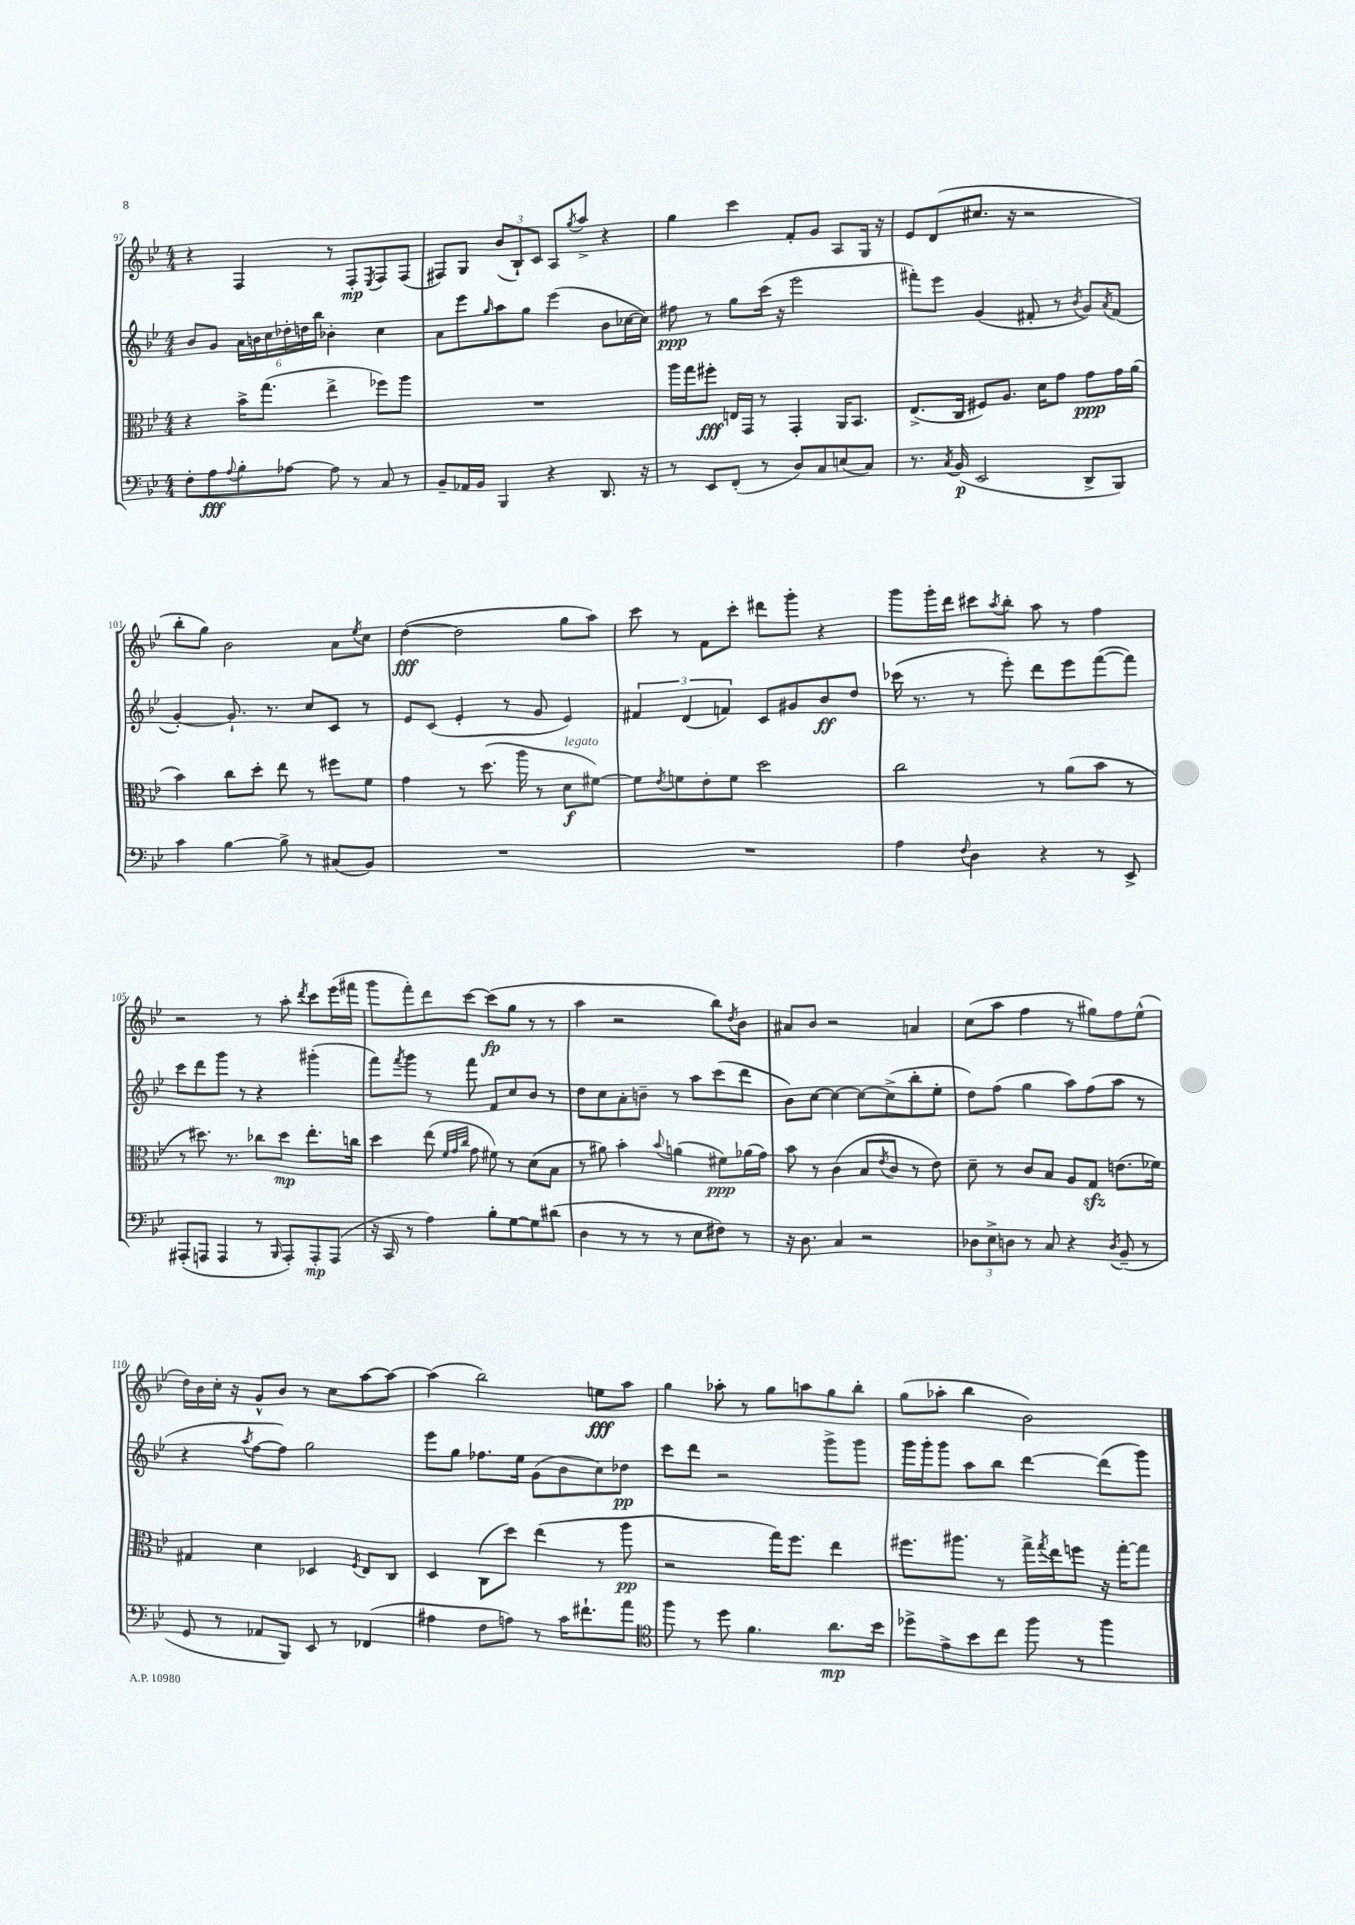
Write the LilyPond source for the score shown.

<<
\new StaffGroup <<
\new Staff = "s0" {
    \clef treble \key bes \major \numericTimeSignature \time 4/4
    r4 f4 r8 f8-.\mp \acciaccatura { ees8 } f8 f8( |
    fis8) g8 \tuplet 3/2 { bes'8( bes8-!) c'8 } a8 \acciaccatura { g''8 } a''8-> r4 |
    g''4 c'''4 f'8-. g'8 a8 g16 r16 |
    ees'8 d'8( cis''8. r16 r2 |
    bes''8-. g''8) bes'2 a'8 \acciaccatura { ees''8 } c''8 |
    d''4~\fff( d''2 g''8 a''8) |
    c'''8 r8 f'8 c'''8-. dis'''8 g'''8-. r4 |
    g'''8 g'''16-. d'''16 cis'''8 \acciaccatura { a''8 } bes''8-. a''8 r8 f''4 |
    r2 r8 a''8-. \acciaccatura { d'''8 } c'''8 ees'''16( fis'''16 |
    g'''8 f'''8-.) d'''8 c'''8~ c'''8\fp( g''8 r8 r8 |
    a''4 r2 bes''8) \acciaccatura { d''8 } bes'8 |
    ais'8 bes'8 r2 a'4 |
    c''8( a''8 f''4 r8 gis''8) f''8 ees''8-^( |
    d''16) bes'16 c''16-. r16 g'8-^ bes'8 r8 c''8 a''8~ a''8~ |
    a''4( bes''2) e''8\fff a''8 |
    g''4 aes''8-. r8 g''8 a''8 g''8 bes''8-. |
    g''8( aes''8-. bes''4 bes'2) \bar "|." |
}
\new Staff = "s1" {
    \clef treble \key bes \major \numericTimeSignature \time 4/4
    bes'8 g'8 \tuplet 6/4 { a'16 b'16 c''16 des''16-. d''16 bes''16 } bes'4-. c''4 |
    a'8 ees'''8 \grace { g''16 } a''8 g''8 ees'''4( bes'8 ces''16~ ces''16) |
    fis''8\ppp r8 g''8 c'''16( r16 ees'''2 |
    fis'''8-.) ees'''8 g'4( fis'8-. r8 \acciaccatura { bes'8 } g'8) \acciaccatura { a'8 } fis'8( |
    g'4~-.) g'8.-! r8. c''8 c'8 r8 |
    ees'8 c'8( ees'4-. r8 g'8 ees'4) |
    \tuplet 3/2 { fis'4 d'4( f'4) } c'8 gis'8 bes'8\ff d''8 |
    ces'''16( r8. r8 ees'''8-.) d'''8 ees'''8 f'''8~( f'''8) |
    c'''8 d'''8 g'''8 r8 r4 gis'''4-.( |
    f'''8) \acciaccatura { f'''8 } g'''8 r8 f'''8 f'8 c''8 bes'8 r8 |
    d''8 c''8 a'8-. b'8-- r8 a''8 c'''8( d'''8 |
    bes'8) c''8~ c''4~ c''8~ c''8->( bes''8-. ees''8-. |
    d''8) f''8( g''4 a''8) f''8( a''8 r8 |
    r4 \acciaccatura { a''8 } f''8~ f''8) g''2 |
    ees'''8 g''8 fes''8. ees''16 g'8( bes'8 c''8) des''8\pp |
    c'''8 d'''8 r2 g'''8-> g'''8 |
    g'''16 g'''16-. g'''8 a''8 bes''8 d'''4~ d'''8( g'''8) \bar "|." |
}
\new Staff = "s2" {
    \clef alto \key bes \major \numericTimeSignature \time 4/4
    r4 bes'16-> g''8.( ees''4-> fes''8) a''8 |
    R1 |
    a''16 g''16 fis''8-.\fff e16 g,16 r8 g,4-. a,16 bes,8. |
    ees8.->( c16 fis8) a8. d'16 g'8 g'8\ppp g'16 a'16( |
    bes'4) c''8 d''8-. ees''8 r8 fis''8 f'8 |
    g'4 r8 d''8.( a''16 r8 d'8\f^\markup { \italic "legato" } fis'8~) |
    fis'8 \acciaccatura { ees'8 } f'8 ees'8-. f'8 d''2 |
    c''2 r8 a'8( bes'8 r8 |
    r8 dis''8.) r8. ces''8 dis''8\mp ees''8.-. c''16 |
    d''4 ees''8( \grace { f'32 g'32 c''32 } g'8 fis'8) r8 d'8( bes8 |
    r8 ais'8) bes'4-. \appoggiatura { bes'8 } a'4( fis'8\ppp) aes'16( g'16) |
    bes'8 r8 c'4( bes8 \acciaccatura { ees'8 } c'8 r8 ees'8) |
    d'8-- r8 c'8 bes8 a8 g8\sfz e'8.( fes'16) |
    gis4 d'4 des4 \acciaccatura { f8 } ees8 c8 |
    d4 c8( d''8) ees''4( r8 a''8\pp |
    r2 g''16) f''8. ees''4 |
    fis''8. ais''8. r8 g''16-> \acciaccatura { g''8 } ees''16 f''8 r16 g''16~-. g''8 \bar "|." |
}
\new Staff = "s3" {
    \clef bass \key bes \major \numericTimeSignature \time 4/4
    f8-. a8\fff \appoggiatura { a8 } bes8-. aes8~ aes8 r8 c8 r8 |
    bes,8-- aes,16 bes,16 bes,,4 r4 d,8. r16 |
    r8 ees,8 f,8-.( r8 d8) c8 e8( c8) |
    r8. \acciaccatura { c8 } bes,16\p( ees,2 d,8-> bes,,8) |
    c'4 bes4~ bes8-> r8 cis8( bes,8) |
    R1 |
    R1 |
    a4 \appoggiatura { f8 } d4 r4 r8 ees,8-> |
    ais,,8-.( a,,8 a,,4 r8 \grace { bes,,16 } a,,8-.) a,,8-.\mp a,,8( |
    r16 c,16 r8 a4) bes8-. g8~ g8 dis'8( |
    d4 r8 r8 r8 ees8 fis8) r8 |
    r16 d8. c4 r2 |
    \tuplet 3/2 { des8 ees8-> d8 } r8 c8 r4 \acciaccatura { d8 } bes,8--( r8 |
    g,8 r8 aes,8 bes,,8) ees,8 r8 fes,4( |
    ais4 f8 a8) r8 c'16 fis'8.-! a'8 |
    \clef tenor f''8 r8 d''8 f'4. a'8.\mp bes'16 |
    des''8-> ees'8-> bes'8 c''8 f''8 r8 f''4 \bar "|." |
}
>>
>>
\layout { \context { \Score currentBarNumber = #97 } }
